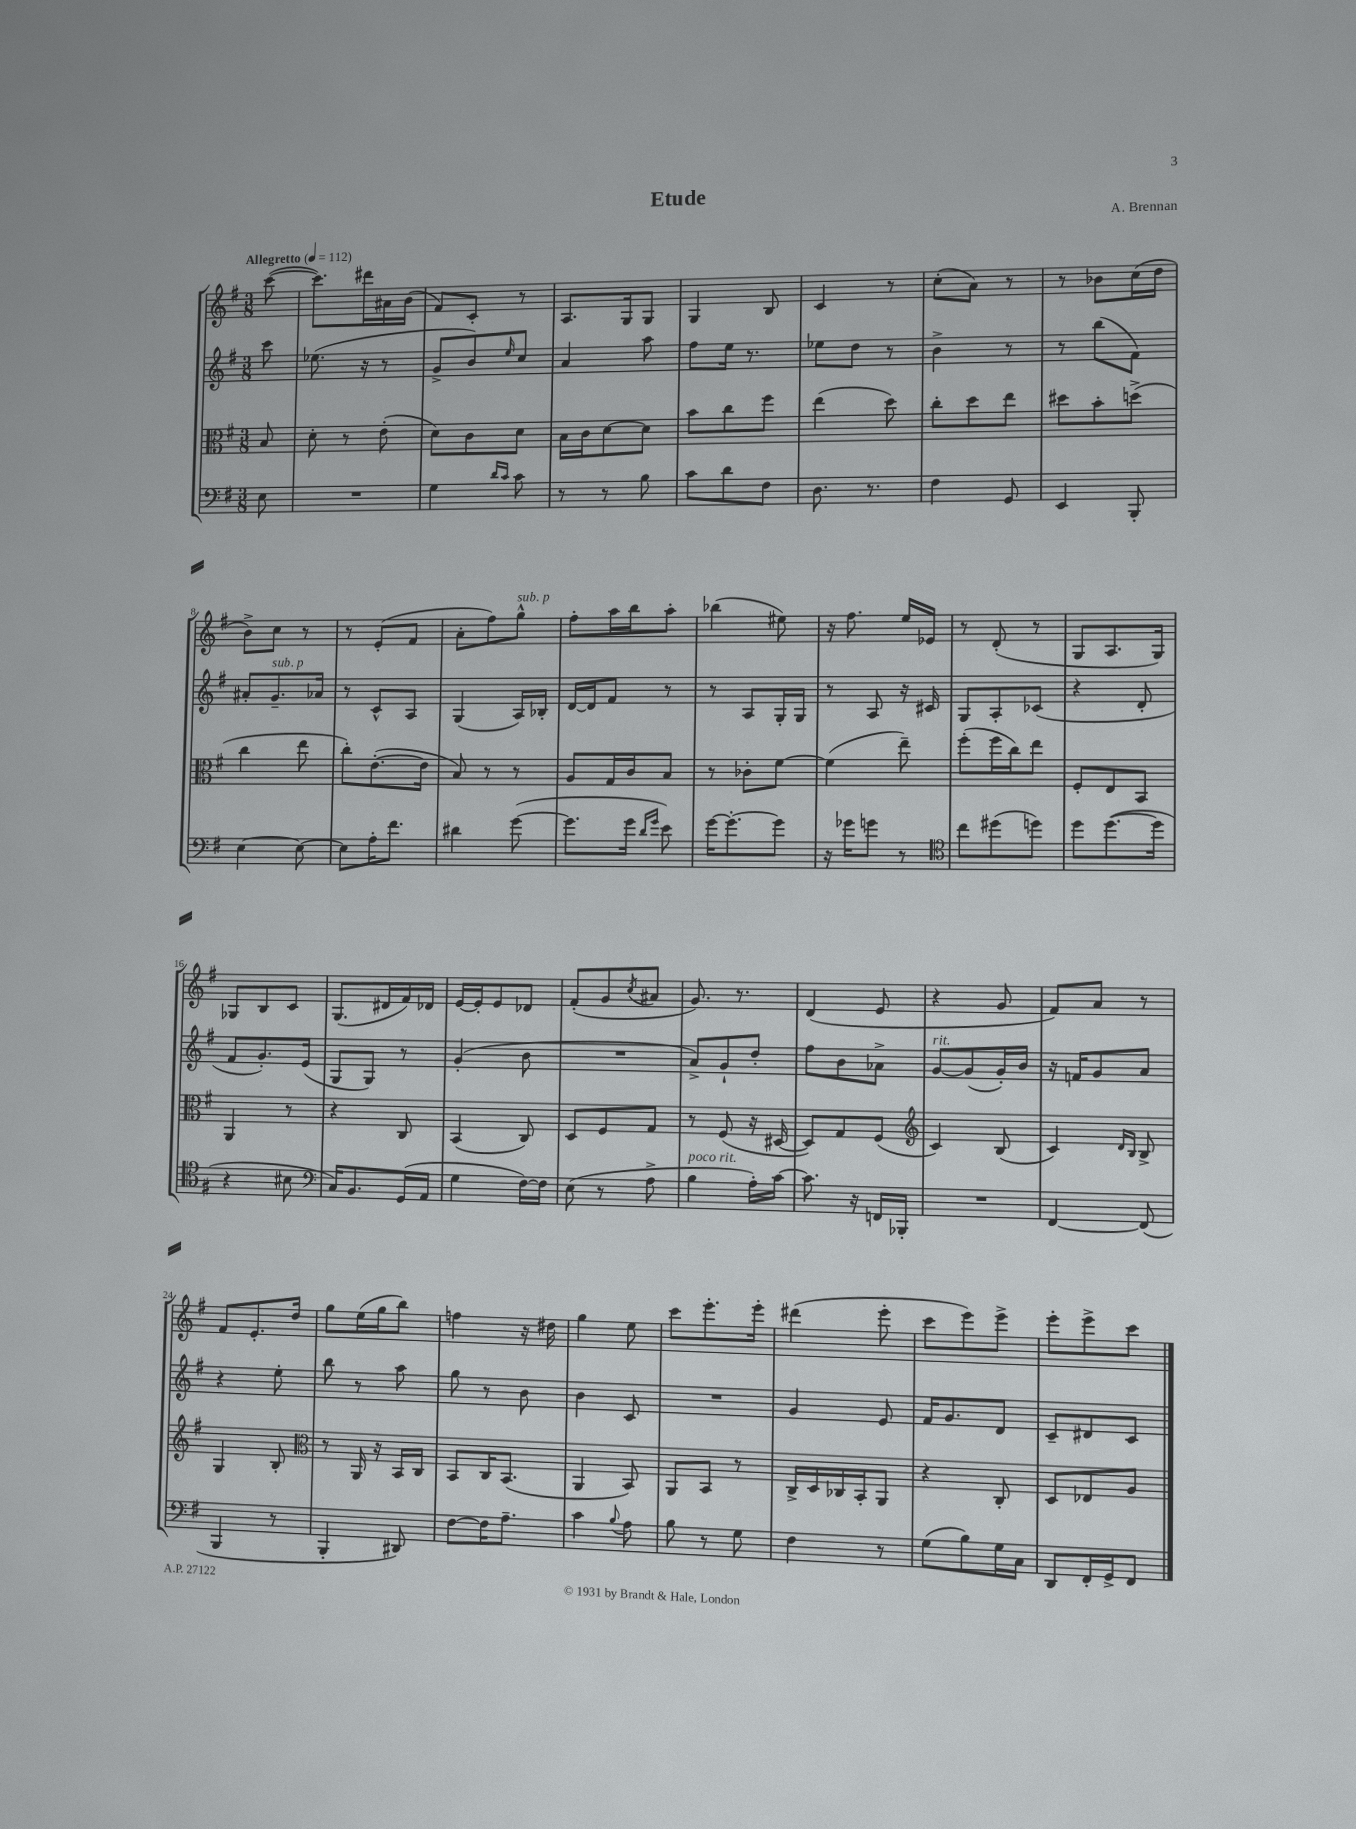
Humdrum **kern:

**kern	**kern	**kern	**kern
*part4	*part3	*part2	*part1
*staff4	*staff3	*staff2	*staff1
*clefF4	*clefC3	*clefG2	*clefG2
*k[f#]	*k[f#]	*k[f#]	*k[f#]
*M3/8	*M3/8	*M3/8	*M3/8
*MM112	*MM112	*MM112	*MM112
=	=	=	=
!	!	!	!LO:TX:a:B:t=Allegretto
8E\	8B/	8ccc\	([8ccc\
=1	=1	=1	=1
4.r	8d'\	(8.ee-X\	8.ccc\L])
.	8r	.	.
.	.	16r	16ddd#X\L
.	(8e'\	8r	16a#X\
.	.	.	(16b\JJ
=2	=2	=2	=2
4G\	8d\L)	8g^/L	8f#/L)
.	8c\	8b/)	8c'/J
16qqd/LL	.	.	.
16qqc/JJ	.	16qqee/	.
8c\	8d\J	8cc/J	8r
=3	=3	=3	=3
8r	16B\LL	4a/	8.A/L
.	16c\J	.	.
8r	[8d\	.	.
.	.	.	16G/k
8B\	8d\J]	8aa\	8G/J
=4	=4	=4	=4
8c\L	8b\L	8ff#\L	4G/
8d\	8cc\	16ee\Jk	.
.	.	8.r	.
8F#\J	8ff#\J	.	8B/
=5	=5	=5	=5
8.D\	(4ee\	8ee-X\L	4c/
.	.	8dd\J	.
8.r	.	.	.
.	8dd\)	8r	8r
=6	=6	=6	=6
4F#\	8cc'\L	4b^\	(8cc'\L
.	8dd\	.	8a\J)
8GG/	8ee\J	8r	8r
=7	=7	=7	=7
4EE/	8dd#X\L	8r	8r
.	8b'\	(8bb\L	8b-X\L
8BBB'/	(8ddn^\J	8f#\J)	(16cc\L
.	.	.	16dd\JJ
!!LO:LB:g=z
=8	=8	=8	=8
[4E\	4cc\	8a#X'/L	8b^\L)
!	!	!LO:TX:a:i:t=sub. p	!
.	.	8.g~/	8cc\J
8E\_	8ee\	.	8r
.	.	16a-X/Jk	.
=9	=9	=9	=9
8E\L]	8cc'\L)	8r	8r
16A'\K	([8.e'\	8c^^/L	(8e'/L
8.f#\J	.	.	.
.	.	8A/J	8f#/J
.	16e\Jk]	.	.
=10	=10	=10	=10
4d#X\	8B/)	(4G/	8a'\L
.	8r	.	8ff#\)
!	!	!	!LO:TX:a:i:t=sub. p
([8g\	8r	16A/LL)	8gg^^\J
.	.	16B-X'/JJ	.
=11	=11	=11	=11
8.g\L]	8A/L	[16d/LL	8ff#'\L
.	.	16d/J]	.
.	16G/L	8f#/J	16aa\L
16g\Jk	16c/J	.	16bb\J
16qqd/LL	.	.	.
16qqg/JJ	.	.	.
8e\)	8B/J	8r	8aa'\J
=12	=12	=12	=12
[16g\KL	8r	8r	(4bb-X\
8.g'\_	.	.	.
.	8c-X'\L	8A/L	.
8g\J]	[8f#\J	16G'/L	8ee#X\)
.	.	16G/JJ	.
=13	=13	=13	=13
16r	(4f#\]	8r	16r
16g-X\KL	.	.	8.ff#\
8gn\J	.	8A/	.
8r	8ee~\)	16r	16ee/LL
.	.	16c#X/	16e-X/JJ
=14	=14	=14	=14
*clefC4	*	*	*
8cc\L	(8ff#'\L	8G/L	8r
(8dd#X\	16ff#\L	8A'/	(8d'/
.	16cc\J)	.	.
8ddn\J)	8ee\J	(8c-X/J	8r
=15	=15	=15	=15
8dd\L	8F#'/L	4r	8G/L
([8.dd\	8E/	.	8.A/
.	8BB/J	8d'/	.
16dd\Jk]	.	.	16G/Jk)
!!LO:LB:g=z
=16	=16	=16	=16
4r	4AA/	8f#/L	8G-X/L
.	.	8.g'/)	8B/
8B#X\	8r	.	8c/J
.	.	(16e/Jk	.
=17	=17	=17	=17
*clefF4	*	*	*
16C/KL)	4r	8G/L	(8.G/L
8.BB/	.	.	.
.	.	8G/J)	.
.	.	.	16d#X/L
(16GG/L	8C/	8r	16f#/)
16AA/JJ	.	.	16d-X/JJ
=18	=18	=18	=18
4G\	(4BB/	(4g'/	[16e/LL
.	.	.	16e'/J]
.	.	.	8e/
[16F#\LL)	8C/)	8b\	8d-X/J
16F#\JJ]	.	.	.
=19	=19	=19	=19
(8E\	8D/L	4.r	(8f#'/L
8r	8F#/	.	8g/
.	.	.	8qcc/
8A^\	8G/J	.	8a#X/J
=20	=20	=20	=20
!LO:TX:a:i:t=poco rit.	!	!	!
4B\	8r	8a^/L)	8.g/)
.	(8F#/	8g`/	.
.	.	.	8.r
16A'\LL)	16r	8dd'/J	.
[16c\JJ	[16D#X/	.	.
=21	=21	=21	=21
8.c\]	8D#/L])	8ff#\L	(4d/
.	8G/	8b\	.
16r	.	.	.
16FFn/LL	(8F#/J	8a-X^\J	8e/
16BBB-X'/JJ	.	.	.
=22	=22	=22	=22
*	*clefG2	*	*
!	!	!LO:TX:a:i:t=rit.	!
4.r	4c/)	[8g/L	4r
.	.	(8g/]	.
.	(8B/	16g'/L)	8g/
.	.	16b/JJ	.
=23	=23	=23	=23
[4FF#/	4c/)	16r	8f#/L)
.	.	16fn/KL	.
.	.	8g/	8a/J
.	16qqd/LL	.	.
.	16qqB/JJ	.	.
(8FF#/]	8B^/	8a/J	8r
!!LO:LB:g=z
=24	=24	=24	=24
4BBB/	4G/	4r	8f#/L
.	.	.	8.e'/
8r	8B'/	8ee'\	.
.	.	.	16dd/Jk
=25	=25	=25	=25
*	*clefC3	*	*
4BBB'/	8r	8bb\	8gg\L
.	16AA/	8r	(16ee\L
.	16r	.	16gg\J
8DD#X/)	16BB/LL	8aa\	8bb\J)
.	16C/JJ	.	.
=26	=26	=26	=26
[8F#\L	8BB/L	8gg\	4ffn\
16F#\K]	16C/K	8r	.
8.A~\J	(8.BB/J	.	.
.	.	8b\	16r
.	.	.	16dd#X\
=27	=27	=27	=27
4c\	4AA/	4b\	4gg\
8qqB/	.	.	.
8A\	8BB/)	8c/	8ee\
=28	=28	=28	=28
8B\	8AA/L	4.r	8ccc\L
8r	8BB/J	.	8.eee'\
8G\	8r	.	.
.	.	.	16eee'\Jk
=29	=29	=29	=29
4F#\	16C^/LL	4g/	(4ddd#X\
.	16D/	.	.
.	16C-X/	.	.
.	16BB'/J	.	.
8r	8AA/J	8e/	8eee'\
=30	=30	=30	=30
(8G\L	4r	16f#/KL	8ccc\L
.	.	8.g/	.
8B\)	.	.	8eee\)
16G\L	8C'/	8d/J	8eee^\J
16C\JJ	.	.	.
=31	=31	=31	=31
8DD/L	8D/L	8c~/L	8eee'\L
16FF#'/L	8E-X/	8d#X/	8eee^\
16GG^/J	.	.	.
8FF#/J	8A/J	8c/J	8ccc\J
==	==	==	==
*-	*-	*-	*-
